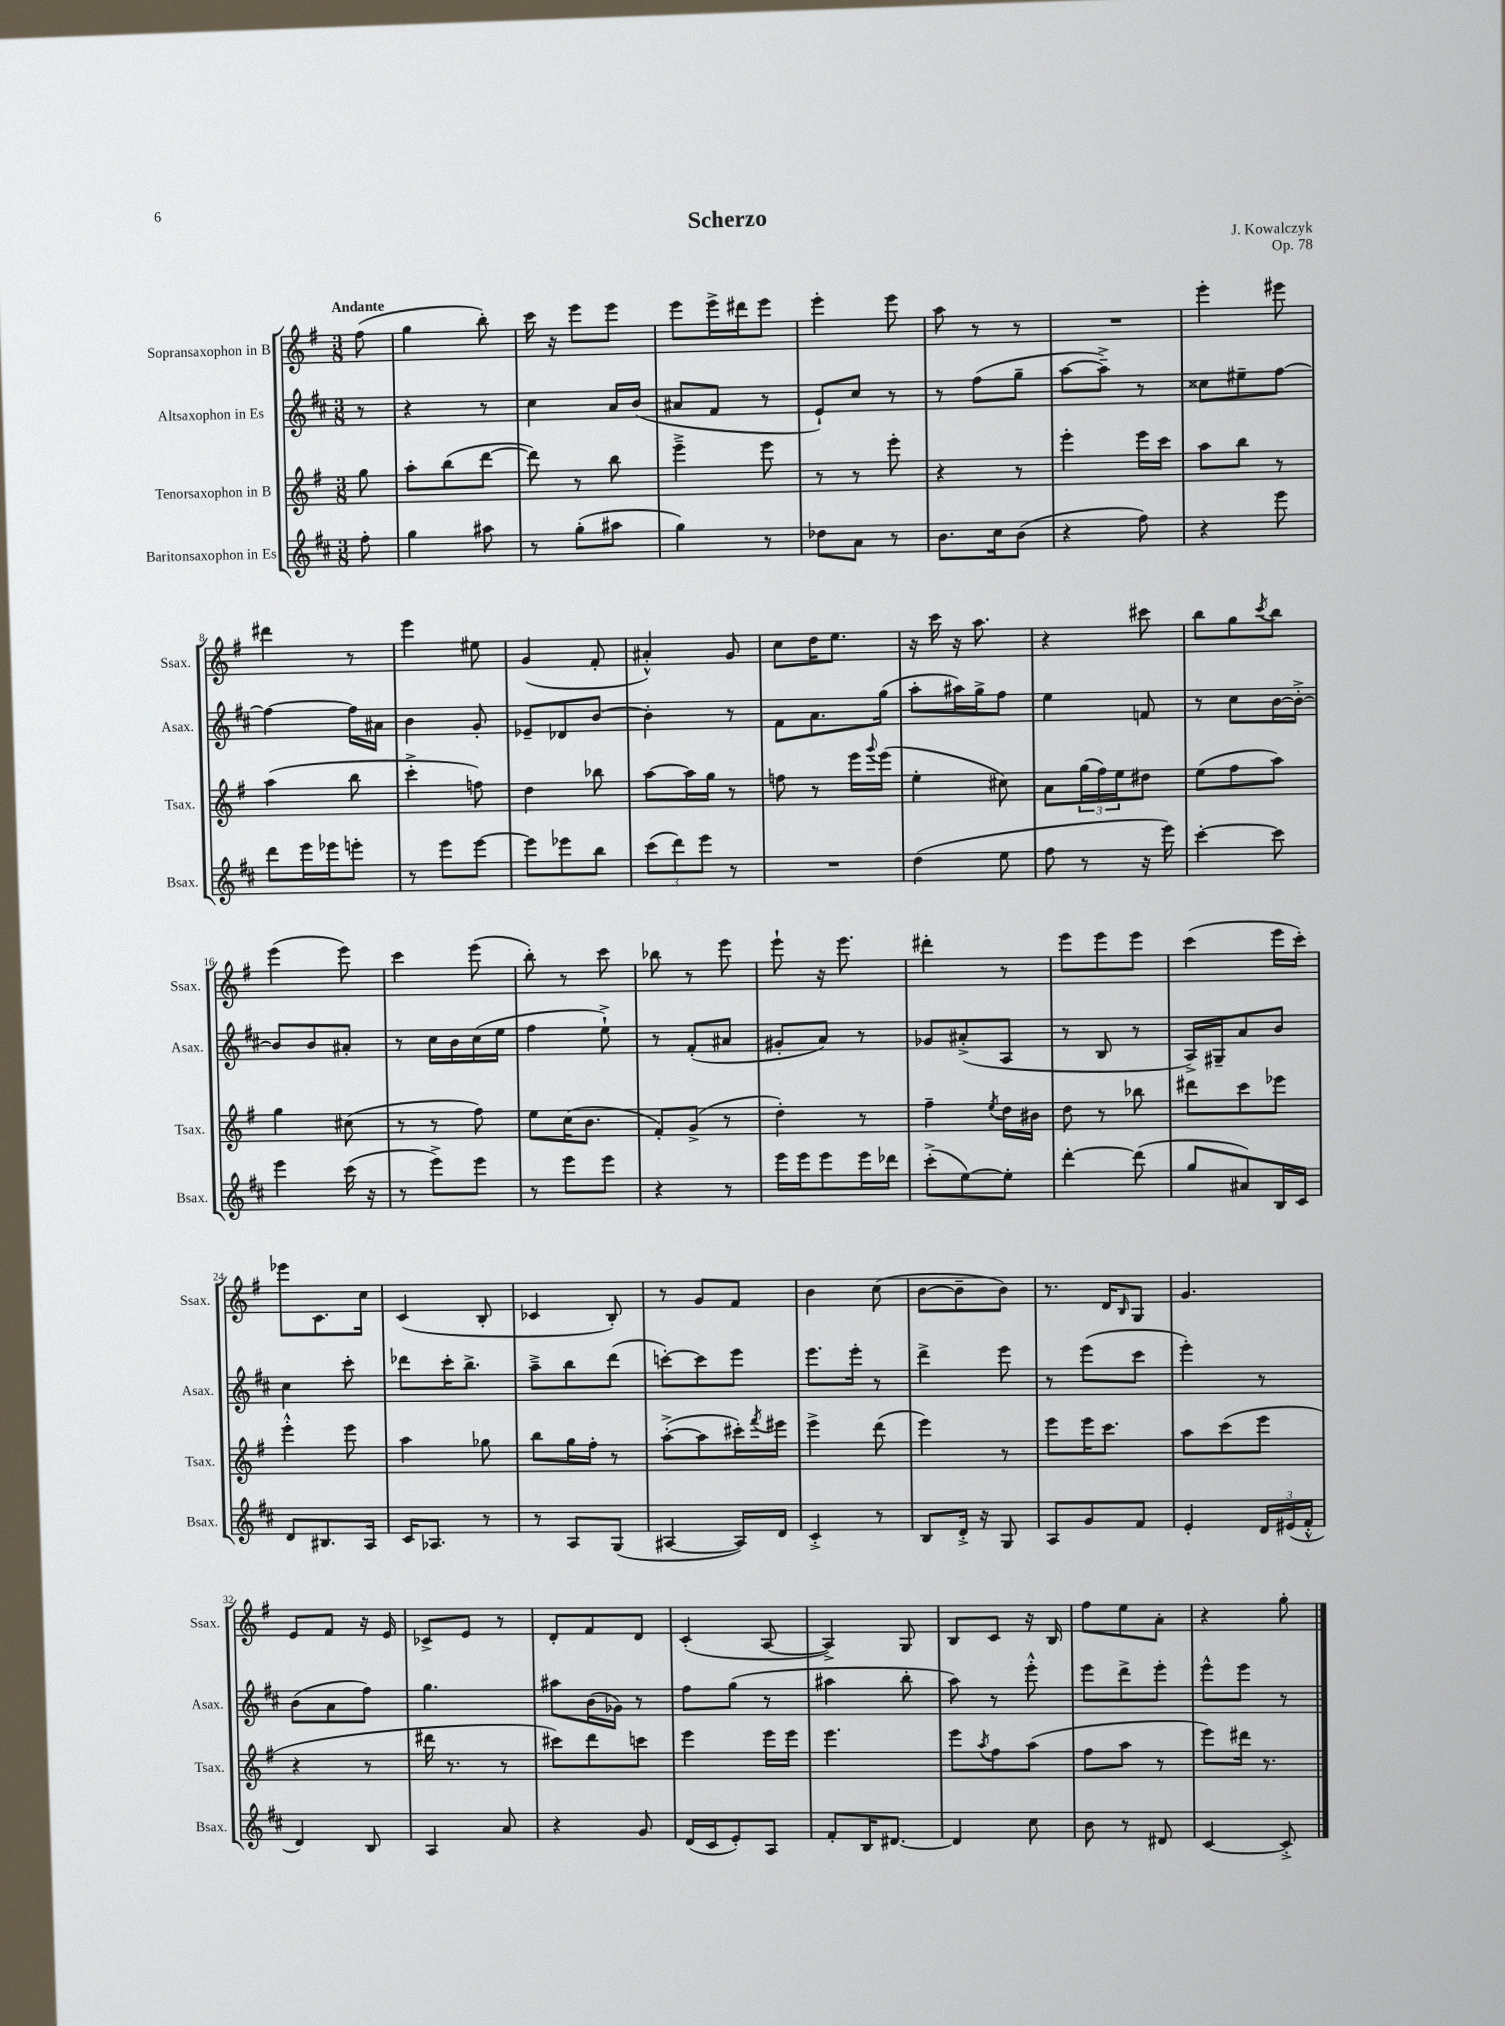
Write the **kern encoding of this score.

**kern	**kern	**kern	**kern
*part4	*part3	*part2	*part1
*staff4	*staff3	*staff2	*staff1
*I"Baritonsaxophon in Es	*I"Tenorsaxophon in B	*I"Altsaxophon in Es	*I"Sopransaxophon in B
*I'Bsax.	*I'Tsax.	*I'Asax.	*I'Ssax.
*clefG2	*clefG2	*clefG2	*clefG2
*k[f#c#]	*k[f#]	*k[f#c#]	*k[f#]
*M3/8	*M3/8	*M3/8	*M3/8
=	=	=	=
!	!	!	!LO:TX:a:B:t=Andante
8ff#'\	8gg\	8r	(8ff#\
=1	=1	=1	=1
4gg\	8aa'\L	4r	4gg\
.	(8bb\	.	.
8aa#X\	[8ddd\J	8r	8bb'\)
=2	=2	=2	=2
8r	8ddd\])	4cc#\	16ccc\
.	.	.	16r
(8gg'\L	8r	.	8eee\L
8aa#X\J	8bb\	16a/LL	8eee\J
.	.	(16b/JJ	.
=3	=3	=3	=3
4gg\)	4eee~^\	8a#X/L	8eee\L
.	.	8f#/J	16eee^\L
.	.	.	16ddd#X\J
8r	8eee\	8r	8eee\J
=4	=4	=4	=4
8dd-X\L	8r	8e`/L)	4eee'\
8a\J	8r	8cc#/J	.
8r	8eee'\	8r	8eee\
=5	=5	=5	=5
8.b\L	4r	8r	8aa\
.	.	(8ff#\L	8r
16cc#\k	.	.	.
(8b\J	8r	8gg~\J	8r
=6	=6	=6	=6
4r	4eee'\	[8aa\L	4.r
.	.	8aa~^\J])	.
8ff#\)	16eee\LL	8r	.
.	16ccc\JJ	.	.
=7	=7	=7	=7
4r	8aa\L	8cc##X\L	4eee'\
.	8bb\J	8ee#X~\	.
8eee\	8r	[8ff#\J	8eee#X\
!!LO:LB:g=z
=8	=8	=8	=8
8ddd\L	(4aa\	4ff#\_	4ddd#X\
16eee\L	.	.	.
16eee-X\J	.	.	.
8eeen'\J	8bb\	16ff#\LL]	8r
.	.	16a#X\JJ	.
=9	=9	=9	=9
8r	4ccc'^\	4b\	4eee\
8eee\L	.	.	.
[8eee\J	8ffn\)	8g'/	8ee#X\
=10	=10	=10	=10
8eee\L]	4dd\	8e-X~/L	(4g/
8eee-X\	.	8d-X/	.
8bb\J	8bb-X\	[8b/J	8f#'/
=11	=11	=11	=11
(12ccc#\L	[8aa\L	4b'\]	4a#X'^^/)
12ddd\)	.	.	.
.	16aa\L]	.	.
12eee\J	.	.	.
.	16gg\JJ	.	.
8r	8r	8r	8g/
=12	=12	=12	=12
4.r	8ffn\	8f#\L	8cc\L
.	8r	8.a\	16dd\K
.	.	.	8.ee\J
.	16eee\LL	.	.
.	8qqggg/	.	.
.	(16eee\JJ	(16gg\Jk	.
=13	=13	=13	=13
(4dd\	4ee'\	8aa'\L	16r
.	.	.	16ccc\
.	.	16aa#X\L)	16r
.	.	16gg^\J	8.aa\
8ee\	8cc#X\)	8ff#\J	.
=14	=14	=14	=14
8ff#\	8a\L	4ee\	4r
8r	(24gg\L	.	.
.	24ff#\)	.	.
.	24ee\J	.	.
16r	8dd#X\J	8fn/	8ccc#X\
16eee\)	.	.	.
=15	=15	=15	=15
[4ccc#'\	(8ee\L	8r	8bb\L
.	8ff#\	8cc#\L	8gg\
.	.	.	8qccc/
8ccc#\]	8aa\J)	[16b\L	8bb\J
.	.	16b'^\JJ_	.
!!LO:LB:g=z
=16	=16	=16	=16
4eee\	4gg\	8b/L]	(4eee\
.	.	8b/	.
(16ccc#\	(8cc#X\	8a#X'/J	8eee\)
16r	.	.	.
=17	=17	=17	=17
8r	8r	8r	4ccc\
8eee^\L)	8r	16cc#\LL	.
.	.	16b\	.
8eee\J	8ff#\)	(16cc#\	(8eee\
.	.	16ee\JJ	.
=18	=18	=18	=18
8r	8ee\L	4ff#\	8bb'\)
8eee\L	(16cc\K	.	8r
.	8.b\J	.	.
8eee\J	.	8ee`^\)	8ccc\
=19	=19	=19	=19
4r	8f#'/L)	8r	8bb-X\
.	(8g^/J	(8f#'/L	8r
8r	8r	8a#X/J	8eee\
=20	=20	=20	=20
16eee\LL	4dd'\)	8g#X'/L	8eee`\
16eee\J	.	.	.
8eee\	.	8a/J)	16r
.	.	.	8.eee\
16eee\L	8r	8r	.
16ddd-X\JJ	.	.	.
=21	=21	=21	=21
(8ccc#'^\L	4ff#~\	8g-X/L	4ddd#X'\
[8ee\)	.	(8a#X'^/	.
.	8qee/	.	.
8ee'\J]	16dd\LL	8A/J	8r
.	16b#X\JJ	.	.
=22	=22	=22	=22
[4ddd'\	8dd\	8r	8eee\L
.	8r	8B/	8eee\
(8ddd\]	8bb-X\	8r	8eee\J
=23	=23	=23	=23
8gg/L	8ddd#X\L	16A^/LL)	(4ccc\
.	.	16G#X~/J	.
8a#X/)	8ccc\	8a/	.
16B/L	8eee-X\J	8b/J	16eee\LL
16c#/JJ	.	.	16ccc'\JJ)
!!LO:LB:g=z
=24	=24	=24	=24
8d/L	4eee'^^\	4cc#\	8eee-X\L
8.B#X/	.	.	8.c\
.	8eee\	8ccc#'\	.
16A/Jk	.	.	16cc\Jk
=25	=25	=25	=25
16c#/KL	4aa\	8ddd-X\L	(4c/
8.A-X/J	.	.	.
.	.	16ccc#'\K	.
.	.	8.bb^\J	.
8r	8gg-X\	.	8B'/
=26	=26	=26	=26
8r	8bb\L	8aa~^\L	4c-X/
8A/L	16gg\L	8bb\	.
.	16ff#'\JJ	.	.
(8G/J	8r	(8ddd\J	8B'/)
=27	=27	=27	=27
[4A#X/	([8aa'^\L	[8cccn'\L)	8r
.	8aa\]	8ccc\]	8g/L
16A#/LL])	16ccc#X'\L)	8eee\J	8f#/J
.	8qfff#/	.	.
16d/JJ	16eee#X\JJ	.	.
=28	=28	=28	=28
4c#'^/	4eee^\	8.eee\L	4b\
.	.	16eee'\Jk	.
8r	(8ddd\	8r	(8cc\
=29	=29	=29	=29
8B/L	4eee\)	4ddd^\	[8b\L
16d'^/Jk	.	.	8b~\]
16r	.	.	.
8G/	8r	8eee\	8b\J)
=30	=30	=30	=30
8A/L	8eee\L	8r	8.r
8g/	16eee\K	(8eee\L	.
.	8.ccc\J	.	16d/KL
.	.	.	16qqB/
8f#/J	.	8ccc#\J	8G/J
=31	=31	=31	=31
4e'/	8aa\L	4eee'\)	4.g/
.	(8ccc\	.	.
24d/LL	8eee\J	8r	.
(24e#X/	.	.	.
24f#'^^/JJ	.	.	.
!!LO:LB:g=z
=32	=32	=32	=32
4d/)	4r	(8b\L	8e/L
.	.	8a\	8f#/J
8B/	8r	8ff#\J)	16r
.	.	.	16e/
=33	=33	=33	=33
4A/	16ddd#X\	4.gg\	8c-X^/L
.	8.r	.	.
.	.	.	8e/J
8a/	8r	.	8r
=34	=34	=34	=34
4r	8ccc#X\L)	8aa#X\L	8d'/L
.	8ddd\	(16b\L	8f#/
.	.	16g-X\JJ)	.
8g/	8cccn\J	8r	8d/J
=35	=35	=35	=35
(16d/LL	4eee\	8ff#\L	(4c'/
16c#/J	.	.	.
8e'/)	.	(8gg\J	.
8A/J	16eee\LL	8r	[8A/
.	16eee\JJ	.	.
=36	=36	=36	=36
8f#'/L	4.eee\	4aa#X\	4A^/])
16B/K	.	.	.
[8.d#X/J	.	.	.
.	.	8bb'\	8G/
=37	=37	=37	=37
4d#/]	8eee\L	8aa\)	8B/L
.	8qaa/	.	.
.	8ff#\	8r	8c/J
8cc#\	(8aa\J	8eee'^^\	16r
.	.	.	16B/
=38	=38	=38	=38
8b\	8ff#\L	8eee\L	8ff#\L
8r	8aa\J	8ddd^\	8ee\
8d#X/	8r	8eee'\J	8a'\J
=39	=39	=39	=39
[4c#/	8eee\L)	8eee^^\L	4r
.	16ddd#X\Jk	8eee\J	.
.	8.r	.	.
8c#'^/]	.	8r	8gg'\
==	==	==	==
*-	*-	*-	*-
